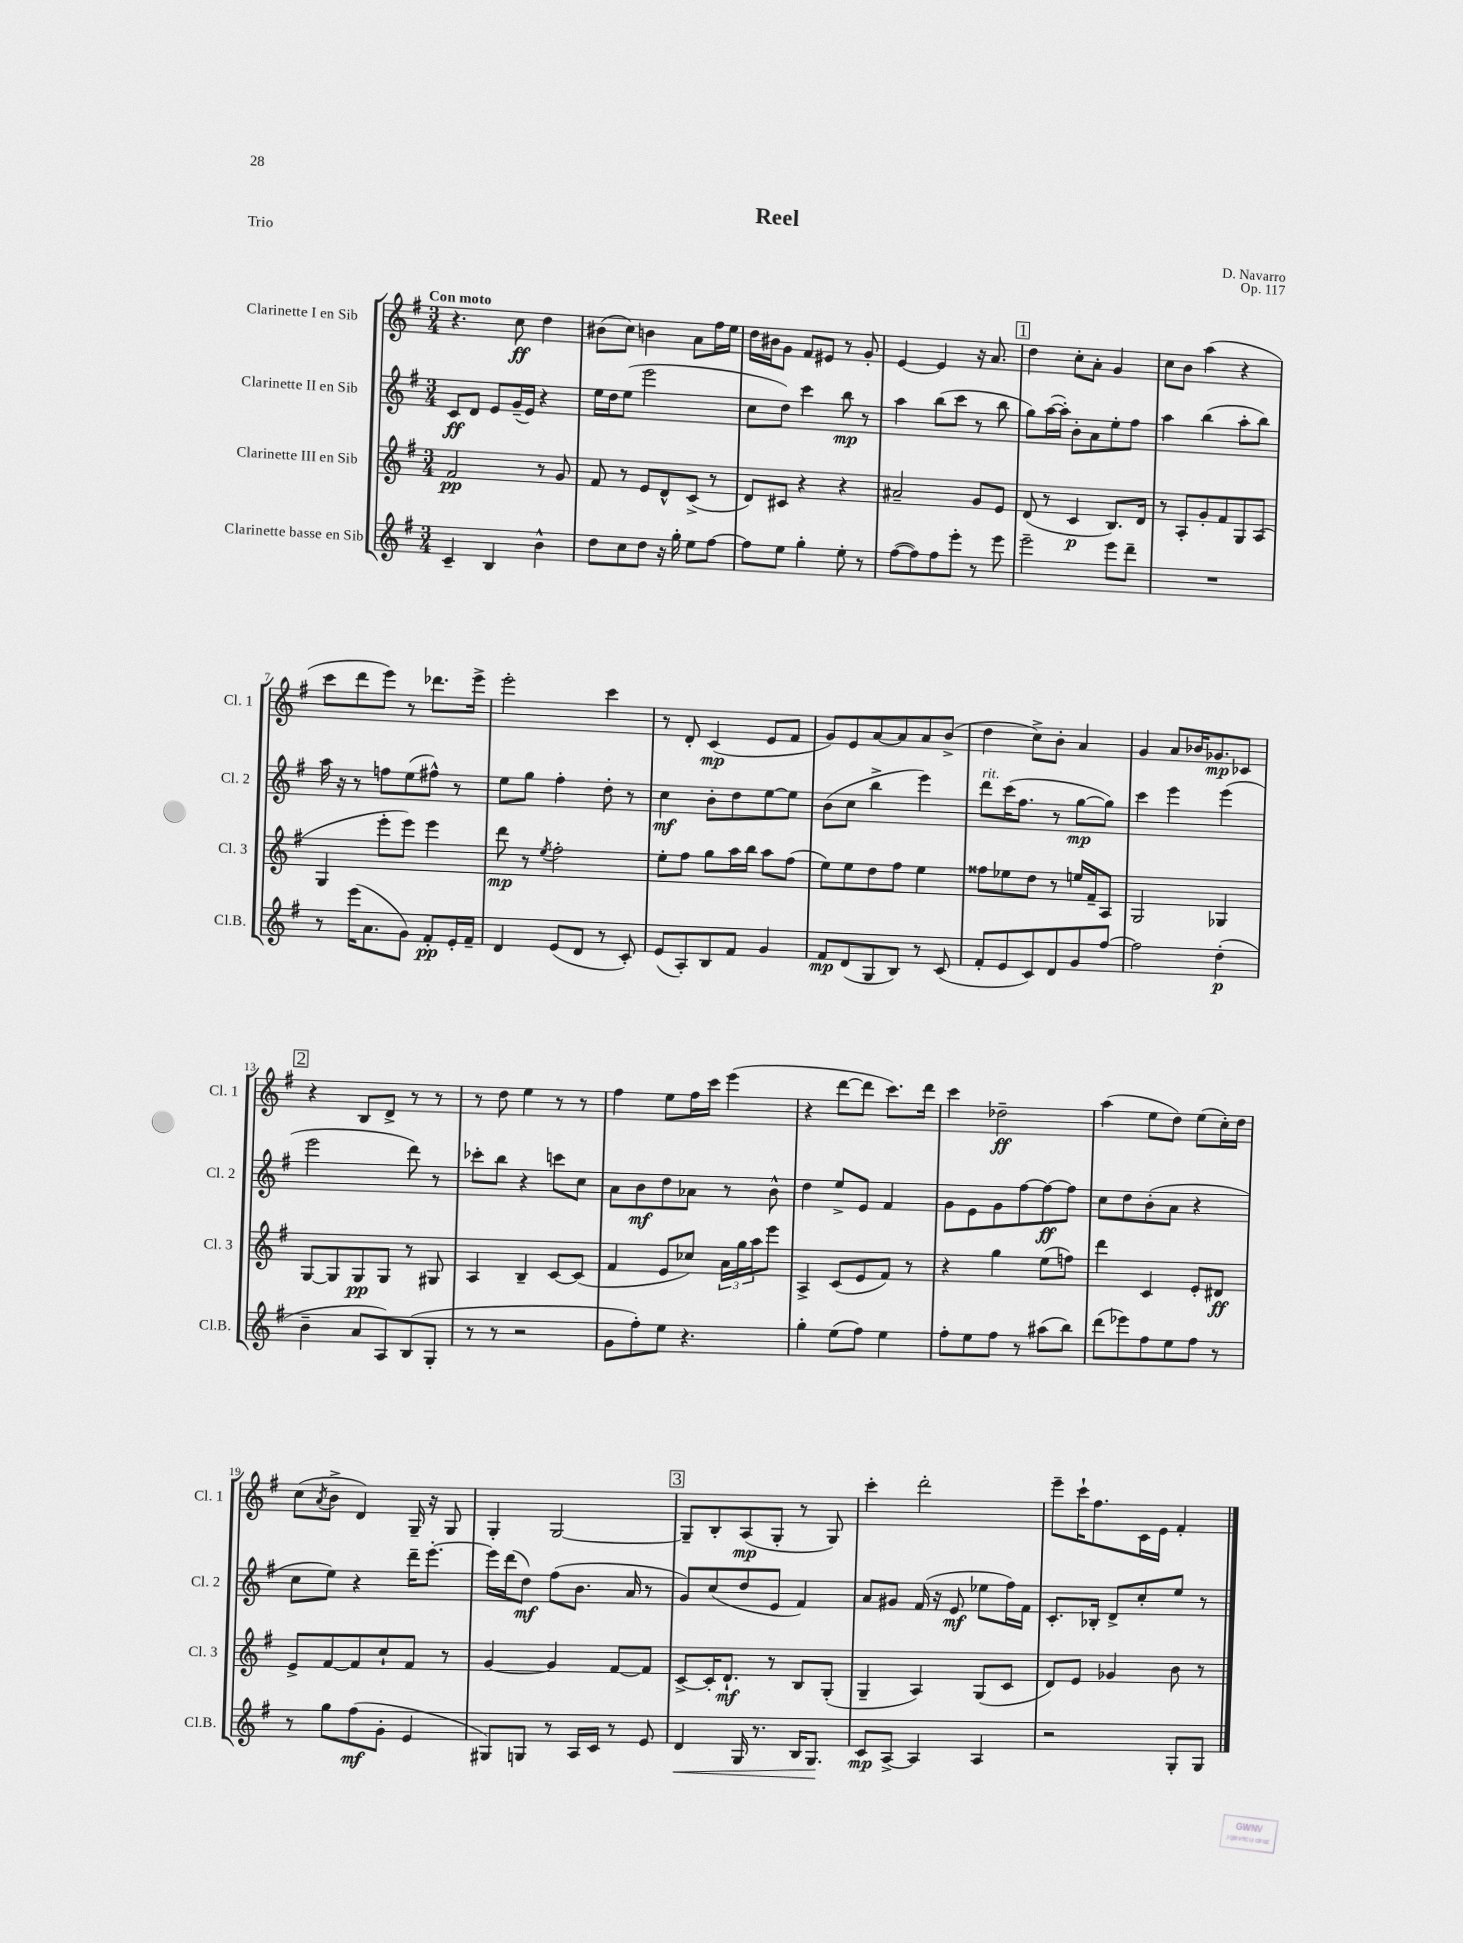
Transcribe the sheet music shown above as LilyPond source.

\header { title = "Reel" composer = "D. Navarro" opus = "Op. 117" piece = "Trio" }
<<
\new StaffGroup <<
\new Staff = "s0" \with { instrumentName = "Clarinette I en Sib" shortInstrumentName = "Cl. 1" } {
    \clef treble \key g \major \numericTimeSignature \time 3/4 \tempo "Con moto"
    r4. c''8\ff d''4 |
    bis'8( c''8) b'4 a'8 fis''16 e''16 |
    d''16 bis'16 g'8 fis'8 eis'8 r8 g'8-. |
    e'4~ e'4 r16 a'8. |
    \mark \markup { \box "1" } d''4 c''8-. a'8-. g'4 |
    c''8 b'8 a''4( r4 |
    c'''8 d'''8 e'''8) r8 des'''8. e'''16-> |
    e'''2-. c'''4 |
    r8 d'8-. c'4\mp( e'8 fis'8 |
    g'8) e'8 a'8~ a'8 a'8 b'8->( |
    d''4 c''8->) b'8-. a'4 |
    g'4 a'8 bes'16 ges'8.\mp ces'8 |
    \mark \markup { \box "2" } r4 b8 d'8-> r8 r8 |
    r8 d''8 e''4 r8 r8 |
    fis''4 e''8 fis''16 c'''16 e'''4( |
    r4 d'''8~ d'''8 c'''8.) d'''16 |
    c'''4 des''2--\ff |
    a''4( e''8 d''8) e''8( c''16-.) d''16 |
    c''8( \acciaccatura { a'8 } b'8-> d'4) g16-- r16 g8 |
    g4-. g2~ |
    \mark \markup { \box "3" } g8-- b8-. a8\mp( g8-. r8 g8) |
    c'''4-. d'''2-. |
    e'''8-- c'''16-! fis''8. c'16 e'16 fis'4-. \bar "|." |
}
\new Staff = "s1" \with { instrumentName = "Clarinette II en Sib" shortInstrumentName = "Cl. 2" } {
    \clef treble \key g \major \numericTimeSignature \time 3/4
    c'8\ff d'8 e'8 g'16--( e'16) r4 |
    e''16 d''16 e''8( e'''2 |
    c''8 d''8) c'''4 b''8\mp r8 |
    a''4 b''8( c'''8 r8 b''8 |
    \mark \markup { \box "1" } g''8) a''16~( a''16-.) b'8-. a'8 e''8-. fis''8 |
    a''4 b''4( a''8-. b''8) |
    a''16 r16 r8 f''8 e''8( fis''8-^) r8 |
    e''8 g''8 fis''4-. d''8-. r8 |
    c''4\mf b'8-. d''8 e''8~ e''8 |
    b'8( c''8 b''4-> e'''4) |
    d'''8^\markup { \italic "rit." } c'''16( fis''8. r8 g''8~\mp g''8) |
    c'''4 e'''4 e'''4( |
    \mark \markup { \box "2" } e'''2 d'''8) r8 |
    ces'''8-. b''8 r4 c'''8 c''8 |
    a'8 b'8\mf d''8 aes'8 r8 b'8-^ |
    d''4 e''8-> e'8 fis'4 |
    g'8 e'8 g'8 fis''8~ fis''8~\ff fis''8 |
    c''8 d''8 b'8-.( a'8 r4 |
    c''8 e''8) r4 d'''16-- e'''8.~-. |
    e'''16 d'''16( d''8\mf) fis''8( b'8. a'16 r8 |
    \mark \markup { \box "3" } g'8) c''8( d''8 e'8 fis'4) |
    a'8 gis'8 fis'16( r16 e'8\mf ees''8 fis''16) fis'16 |
    c'8.-. bes16-. d'8-> c''8-. e''8 r8 \bar "|." |
}
\new Staff = "s2" \with { instrumentName = "Clarinette III en Sib" shortInstrumentName = "Cl. 3" } {
    \clef treble \key g \major \numericTimeSignature \time 3/4
    fis'2\pp r8 g'8 |
    fis'8 r8 e'8 d'8-^ c'8->( r8 |
    d'8) cis'8 r4 r4 |
    ais'2-- g'8 e'8 |
    \mark \markup { \box "1" } d'8( r8 c'4\p b8.) d'16 |
    r8 a8-. g'8-. fis'8 g8 a8( |
    g4 e'''8-. e'''8) e'''4 |
    d'''8\mp r8 \acciaccatura { e''8 } fis''2-. |
    e''8-. fis''8 g''8 a''16 b''16 a''8 fis''8( |
    e''8) e''8 d''8 fis''8 e''4 |
    fisis''8 ees''8 d''8 r8 e''16 fis'16-- a8 |
    g2 ges4 |
    \mark \markup { \box "2" } g8~ g8 g8\pp g8 r8 gis8 |
    a4 b4-- c'8~ c'8( |
    fis'4 e'8 ces''8) \tuplet 3/2 { a'16 g''16 a''16 } e'''8 |
    a4-> c'8( e'8 fis'8) r8 |
    r4 g''4 e''8( f''8) |
    d'''4 c'4 e'8-. dis'8\ff |
    e'8-> fis'8~ fis'8 c''8-! fis'8 r8 |
    g'4~ g'4 fis'8~ fis'8 |
    \mark \markup { \box "3" } c'8~-> c'16-. d'8.-!\mf r8 b8 g8-.( |
    g4-- a4) g8( c'8 |
    d'8) e'8 ges'4 b'8 r8 \bar "|." |
}
\new Staff = "s3" \with { instrumentName = "Clarinette basse en Sib" shortInstrumentName = "Cl.B." } {
    \clef treble \key g \major \numericTimeSignature \time 3/4
    c'4-- b4 b'4-^ |
    d''8 c''8 d''8 r16 g''16-. e''8 fis''8~ |
    fis''8 e''8 g''4-. e''8-. r8 |
    fis''8~( fis''8) fis''8 e'''8-. r8 e'''8 |
    \mark \markup { \box "1" } e'''2-- e'''8 d'''8-- |
    R2. |
    r8 e'''16( a'8. g'8) fis'8-.\pp e'16-. fis'16-- |
    d'4 e'8( d'8 r8 c'8-.) |
    e'8( a8-.) b8 fis'8 g'4 |
    fis'8\mp d'8( g8 b8) r8 c'8( |
    fis'8-. e'8 c'8) d'8 g'8 fis''8~ |
    fis''2 d''4-.\p( |
    \mark \markup { \box "2" } b'4-- a'8 a8) b8( g8-. |
    r8 r8 r2 |
    g'8 fis''8-.) e''8 r4. |
    g''4-. e''8( fis''8) e''4 |
    fis''8-. e''8 fis''8 r8 ais''8( b''8) |
    d'''8( ees'''8) fis''8 e''8 fis''8 r8 |
    r8 g''8 fis''8\mf( g'8-. e'4 |
    gis8) g8 r8 a16 c'16 r8 e'8 |
    \mark \markup { \box "3" } d'4\< g16 r8. b16 g8.\! |
    c'8\mp a8~-> a4 a4 |
    r2 g8-. g8 \bar "|." |
}
>>
>>
